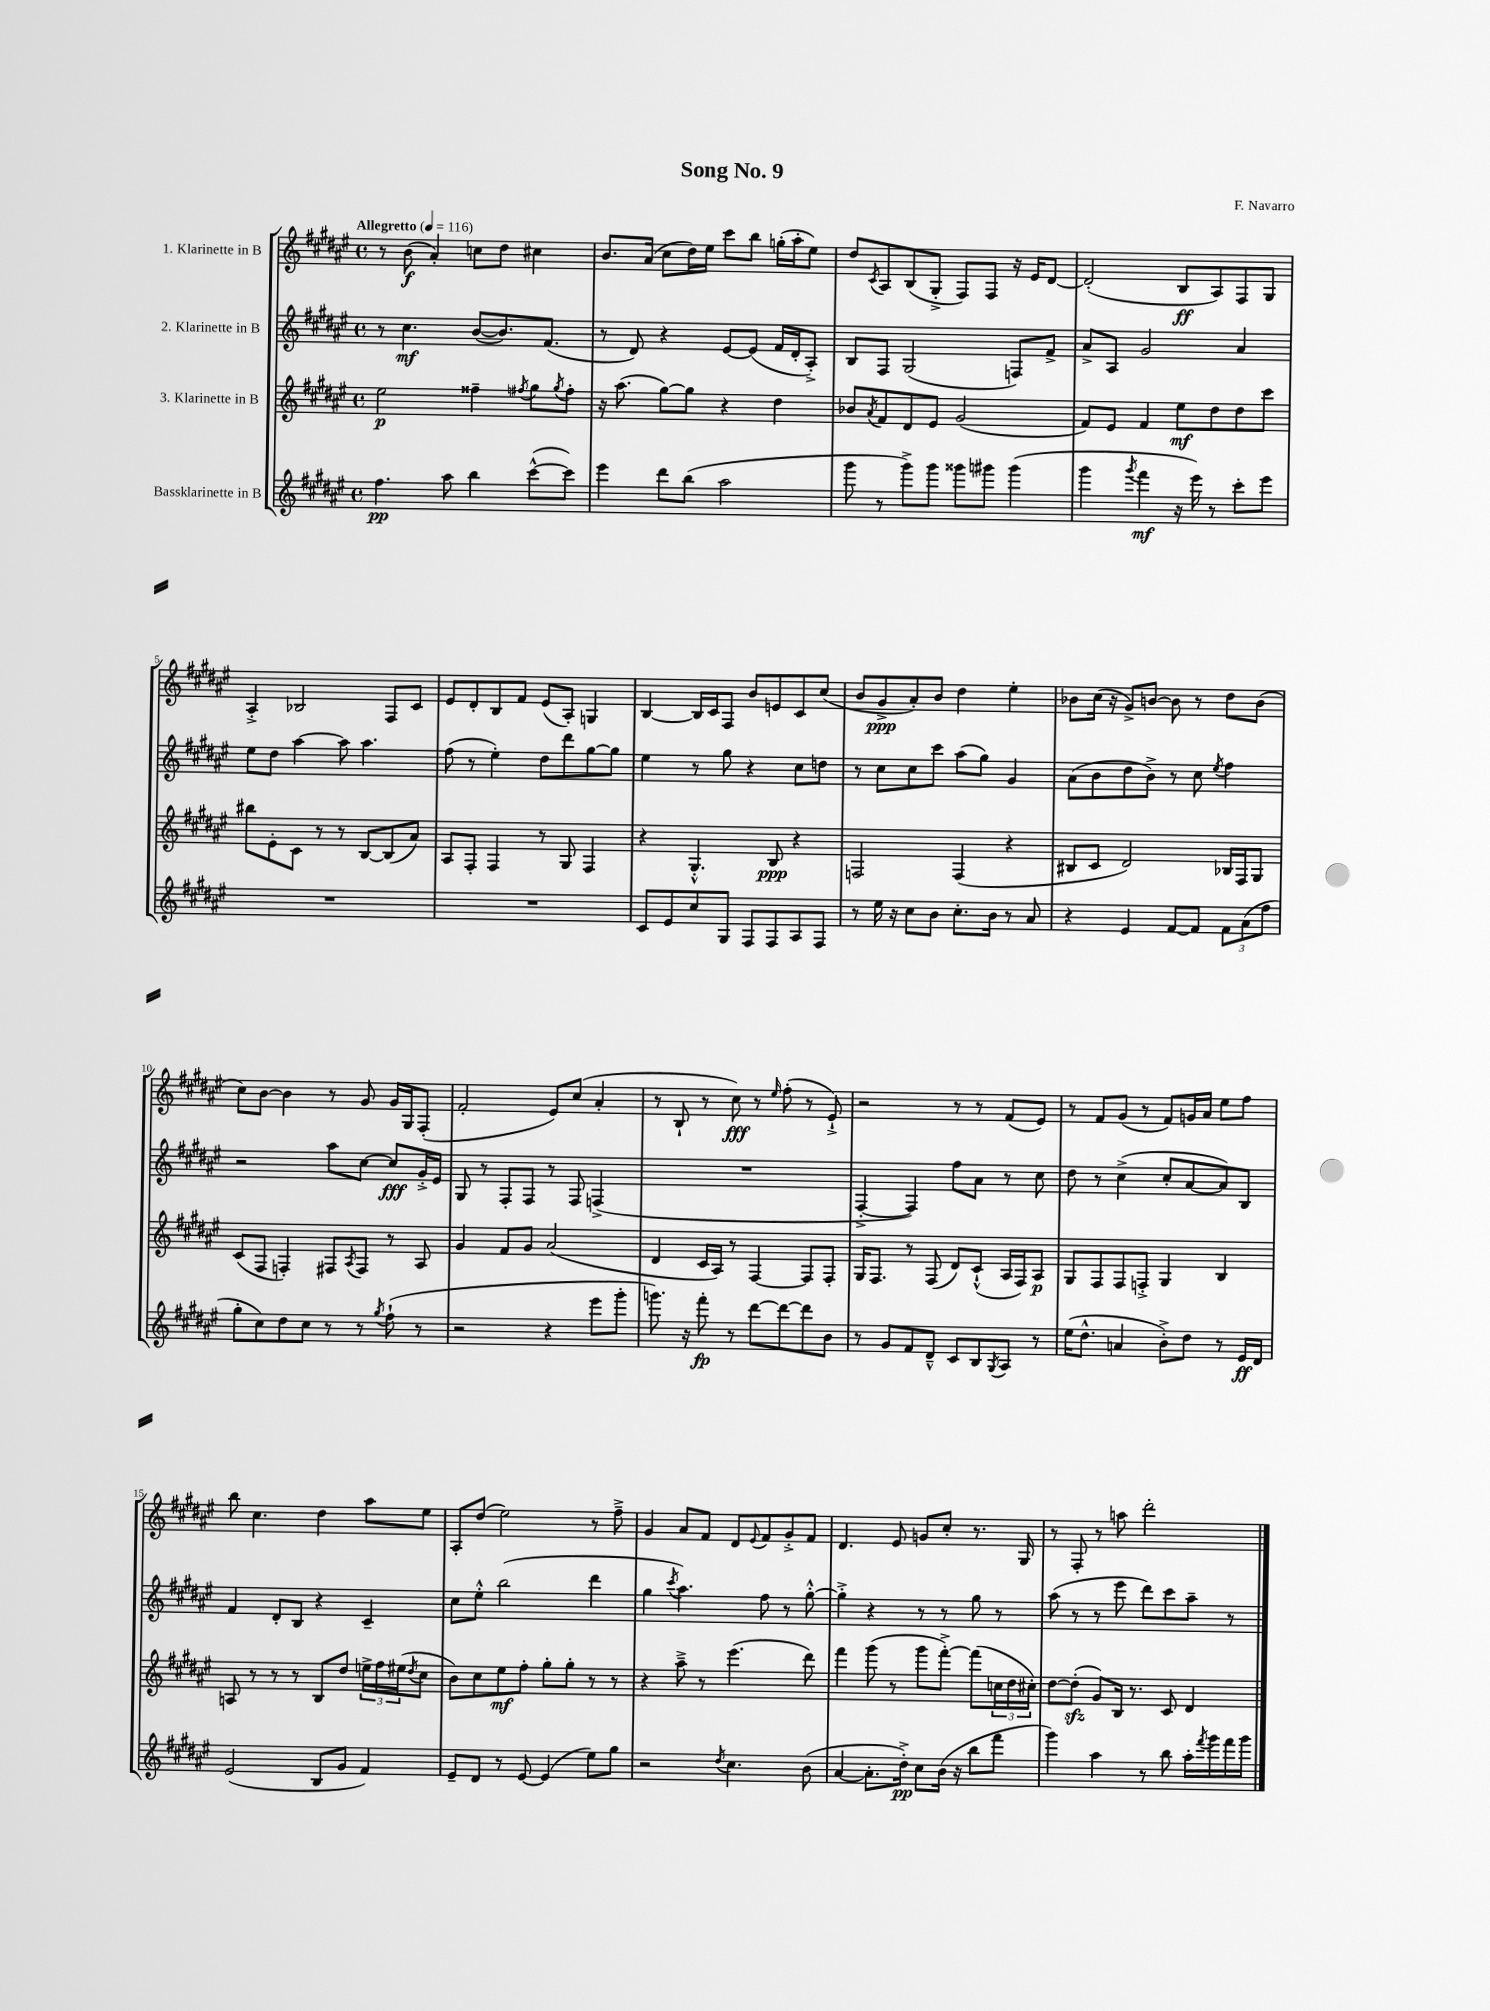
\header { title = "Song No. 9" composer = "F. Navarro" }
<<
\new StaffGroup <<
\new Staff = "s0" \with { instrumentName = "1. Klarinette in B" } {
    \clef treble \key fis \major \defaultTimeSignature \time 4/4 \tempo "Allegretto" 4 = 116
    r8 b'8\f( ais'4-.) c''8 dis''8 cis''4 |
    b'8. ais'16( cis''8 dis''16) eis''16 cis'''8 b''8 g''16-.( ais''16-. eis''8) |
    dis''8 \acciaccatura { cis'8 } ais8 b8( gis8-.-> fis8) fis8 r16 eis'16 dis'8~ |
    dis'2-.( b8\ff ais8) fis8 gis8 |
    ais4-.-> bes2 fis8 cis'8 |
    eis'8 dis'8-. b8 fis'8 eis'8( ais8-.) g4 |
    b4~ b16 cis'16 fis8 b'8 e'8 cis'8 cis''8( |
    b'8 gis'8->\ppp ais'8-.) b'8 dis''4 eis''4-. |
    bes'8 cis''16( r16 gis'8->) b'8~ b'8 r8 dis''8 b'8( |
    cis''8) b'8~ b'4 r8 gis'8 gis'16 gis16 fis8-.( |
    fis'2-. eis'8) cis''8( ais'4-. |
    r8 b8-! r8 cis''8\fff) r8 \grace { eis''16 } fis''8-.( r8 eis'8-!->) |
    r2 r8 r8 fis'8( eis'8) |
    r8 fis'8 gis'8( r8 fis'8) g'16 ais'16 eis''8 fis''8 |
    b''8 cis''4. dis''4 ais''8 eis''8 |
    ais8-. dis''8( eis''2) r8 fis''8---> |
    gis'4 ais'8 fis'8 dis'8 \appoggiatura { eis'8 } fis'8 gis'8-.-> fis'8 |
    dis'4. eis'8 g'8 cis''8-. r8. gis16 |
    r8 fis8-. r8 a''8 dis'''2-. \bar "|." |
}
\new Staff = "s1" \with { instrumentName = "2. Klarinette in B" } {
    \clef treble \key fis \major \defaultTimeSignature \time 4/4
    r8 cis''4.\mf b'8~( b'8.) fis'8.( |
    r8 dis'8) r4 eis'8~ eis'8( fis'16 dis'16-. ais8-.->) |
    b8 fis8 gis2( f8) fis'8-> |
    ais'8-> ais8 gis'2 ais'4 |
    eis''8 dis''8 ais''4~ ais''8 ais''4. |
    fis''8( r8 eis''4-.) dis''8 dis'''8 gis''8~ gis''8 |
    eis''4 r8 gis''8 r4 cis''8 d''8 |
    r8 cis''8 cis''8 cis'''8 ais''8( gis''8) gis'4 |
    ais'8( b'8 dis''8 b'8->) r8 cis''8 \acciaccatura { eis''8 } fis''4 |
    r2 ais''8 cis''8~ cis''8\fff gis'16-.-> eis'16 |
    gis8 r8 fis8-. fis8 r8 fis8 f4->( |
    R1 |
    fis4~-.-> fis4) fis''8 ais'8 r8 cis''8 |
    dis''8 r8 cis''4->( cis''8-. ais'8~ ais'8) b8 |
    fis'4 dis'8-. b8 r4 cis'4-- |
    cis''8 eis''8-.-^ b''2( dis'''4 |
    gis''4 \acciaccatura { cis'''8 } ais''4.) fis''8 r8 gis''8~-.-^ |
    gis''4-.-> r4 r8 r8 gis''8 r8 |
    ais''8( r8 r8 eis'''8 dis'''8) cis'''8 ais''8-- r8 \bar "|." |
}
\new Staff = "s2" \with { instrumentName = "3. Klarinette in B" } {
    \clef treble \key fis \major \defaultTimeSignature \time 4/4
    eis''2\p fisis''4-- \acciaccatura { fis''8 } gis''8 \acciaccatura { gis''8 } fis''8-. |
    r16 ais''8.( gis''8~) gis''8 r4 dis''4 |
    bes'8 \acciaccatura { ais'8 } fis'8 dis'8 eis'8 gis'2( |
    fis'8) eis'8 fis'4 eis''8\mf dis''8 dis''8 cis'''8 |
    bis''8 eis'8-. cis'8 r8 r8 b8~ b8( ais'8) |
    ais8 fis8-. fis4 r8 gis8 fis4 |
    r4 gis4.-.-^ b8\ppp r4 |
    f2 f4( r4 |
    bis8 cis'8 dis'2) bes16 fis16 gis8 |
    cis'8( fis8 f4-.) fis8 \acciaccatura { ais8 } fis8 r8 ais8 |
    gis'4 fis'8 gis'8 ais'2( |
    dis'4 cis'16 ais16) r8 fis4~ fis8 fis8-. |
    gis16 fis8. r8 fis8( dis'8) cis'8-!-^( ais16 fis16) ais8\p |
    gis8 fis8 fis8 f8-.-> gis4 b4 |
    a8 r8 r8 r8 b8 dis''8 \tuplet 3/2 { e''16-> fis''16 eis''16( } \acciaccatura { dis''8 } cis''8 |
    b'8) cis''8 eis''8\mf fis''8-. gis''8-. gis''8-. r8 r8 |
    r4 ais''8---> r8 eis'''4.( dis'''8) |
    fis'''4 gis'''8( r8 gis'''8 fis'''8~-.->) fis'''8( \tuplet 3/2 { c''16 dis''16 cis''16-.) } |
    dis''8~ dis''8-.\sfz( gis'8) b16 r8. cis'8 dis'4 \bar "|." |
}
\new Staff = "s3" \with { instrumentName = "Bassklarinette in B" } {
    \clef treble \key fis \major \defaultTimeSignature \time 4/4
    fis''4.\pp ais''8 b''4 cis'''8~-^( cis'''8) |
    eis'''4 dis'''8 b''8( ais''2 |
    gis'''8 r8 gis'''8->) gis'''8 gisis'''8 gis'''8 gis'''4( |
    gis'''4 \acciaccatura { gis'''8 } fis'''4\mf r16 eis'''16) r8 cis'''8-. eis'''8 |
    R1 |
    R1 |
    cis'8 eis'8 cis''8 gis8 fis8 fis8 ais8 fis8 |
    r8 eis''16 r16 cis''8 b'8 cis''8.-. b'16 r8 ais'8 |
    r4 eis'4 fis'8~ fis'8 \tuplet 3/2 { fis'8 ais'8( fis''8 } |
    gis''8-. cis''8) dis''8 cis''8 r8 r8 \acciaccatura { gis''8 } fis''8-!( r8 |
    r2 r4 eis'''8 gis'''8-. |
    g'''8.) r16 fis'''8-.\fp r8 dis'''8~ dis'''8~ dis'''8 b'8 |
    r8 gis'8 fis'8 dis'8---^ cis'8 b8 \acciaccatura { gis8 } ais8 r8 |
    eis''16( dis''8.-^ a'4 b'8-.->) dis''8 r8 eis'16\ff dis'16 |
    eis'2( b8 gis'8 fis'4) |
    eis'8-- dis'8 r8 eis'8~ eis'4( eis''8) gis''8 |
    r2 \acciaccatura { dis''8 } cis''4. b'8( |
    ais'4~ ais'8.-. dis''16-.->\pp) cis''8 b'16( r16 b''8 fis'''8 |
    gis'''4) ais''4 r8 b''8 ais''16-. \acciaccatura { fis'''8 } gis'''16 fis'''16 gis'''16 \bar "|." |
}
>>
>>
